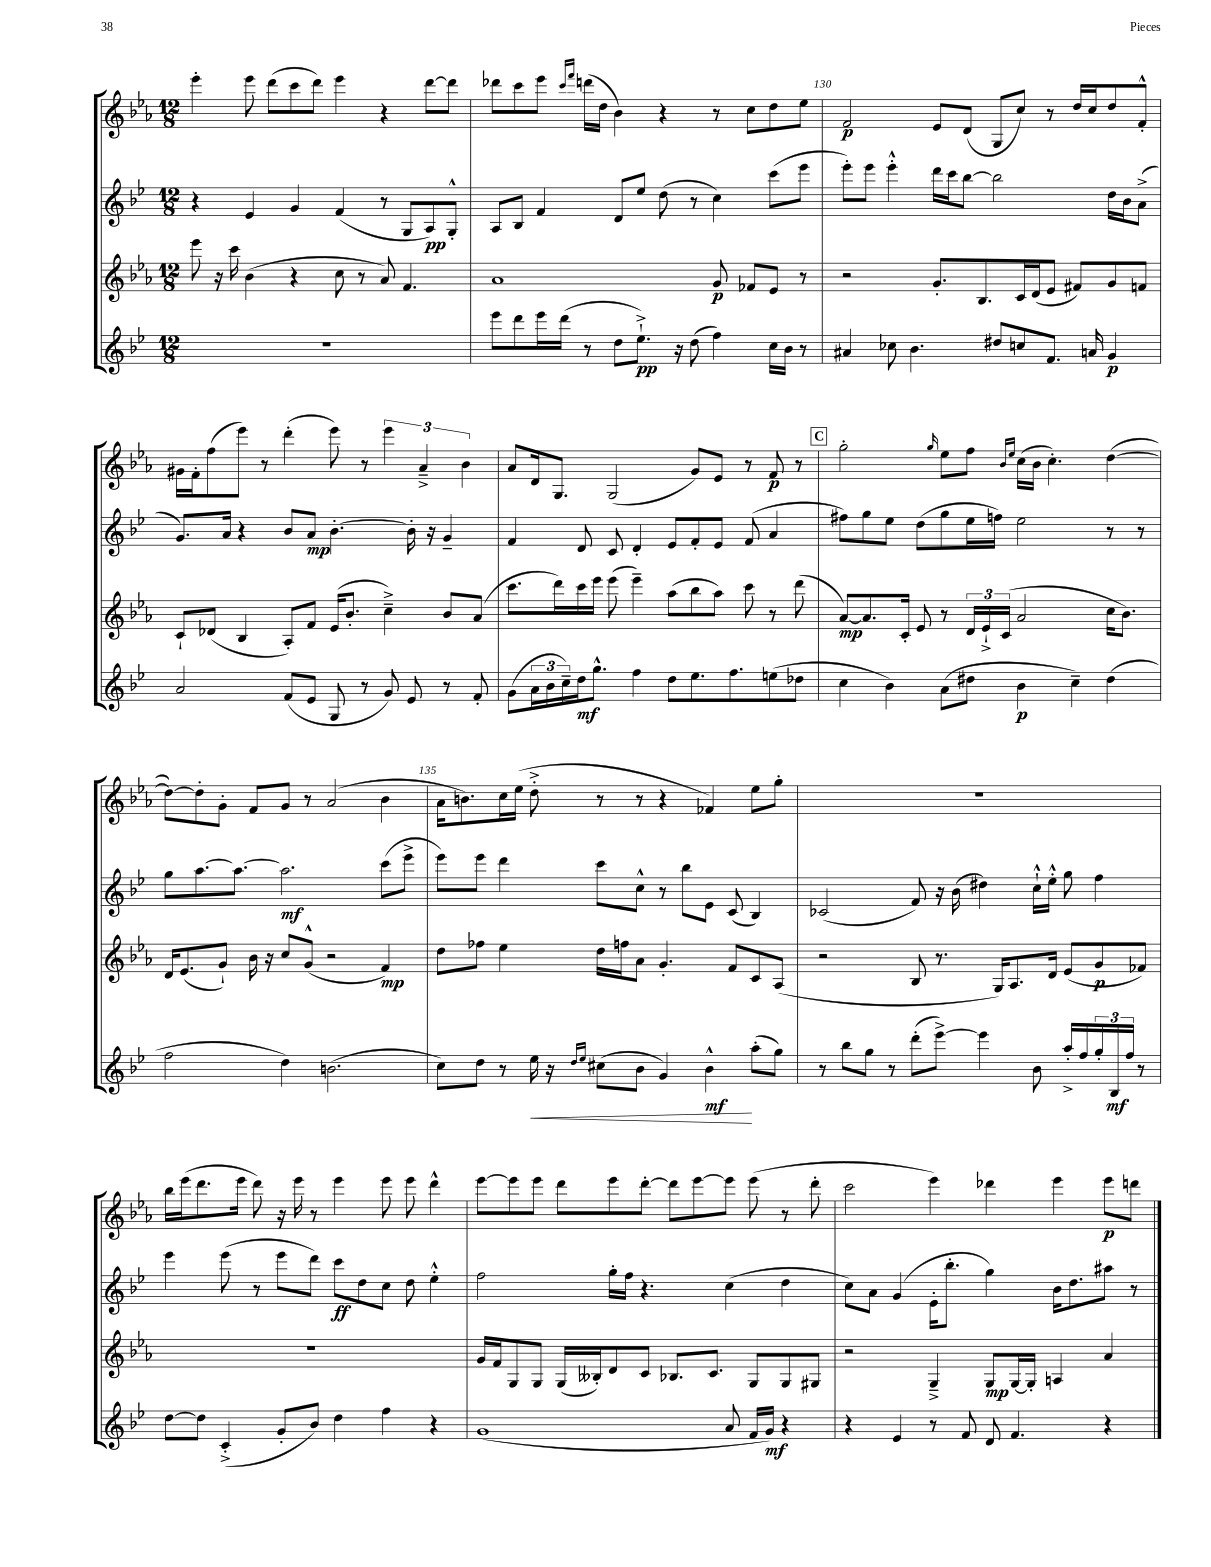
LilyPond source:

<<
\new StaffGroup <<
\new Staff = "s0" {
    \clef treble \key ees \major \numericTimeSignature \time 12/8
    ees'''4-. ees'''8 d'''8( c'''8 d'''8) ees'''4 r4 d'''8~ d'''8 |
    des'''8 c'''8 ees'''8 \grace { c'''16 f'''16 } d'''16( d''16 bes'4) r4 r8 c''8 d''8 ees''8 |
    f'2\p ees'8 d'8( g8 c''8) r8 d''16 c''16 d''8 f'8-.-^ |
    gis'16 f'16-. f''8( ees'''8) r8 d'''4-.( ees'''8) r8 \tuplet 3/2 { ees'''4 aes'4---> bes'4 } |
    aes'8 d'16 g8. g2( g'8) ees'8 r8 f'8\p r8 |
    \mark \markup { \box "C" } g''2-. \grace { g''16 } ees''8 f''8 \grace { bes'16 ees''16 } c''16( bes'16 c''4.-.) d''4~( |
    d''8~) d''8-. g'8-. f'8 g'8 r8 aes'2( bes'4 |
    aes'16 b'8.) c''16 ees''16( d''8-.-> r8 r8 r4 fes'4) ees''8 g''8-. |
    R1. |
    bes''16 ees'''16( d'''8. ees'''16 d'''8) r16 ees'''16 r8 ees'''4 ees'''8 ees'''8 d'''4-^ |
    ees'''8~ ees'''8 ees'''8 d'''8 ees'''8 d'''8~-. d'''8 ees'''8~ ees'''8 ees'''8( r8 d'''8-. |
    c'''2 ees'''4) des'''4 ees'''4 ees'''8\p d'''8 \bar "|." |
}
\new Staff = "s1" {
    \clef treble \key bes \major \numericTimeSignature \time 12/8
    r4 ees'4 g'4 f'4( r8 g8 a8\pp) g8-.-^ |
    a8 bes8 f'4 d'8 ees''8 d''8( r8 c''4) c'''8( ees'''8 |
    ees'''8-.) ees'''8 ees'''4-.-^ d'''16 c'''16 bes''8~ bes''2 d''16 bes'16 a'8->( |
    g'8.) a'16 r4 bes'8 a'8\mp bes'4.~-. bes'16-. r16 g'4-- |
    f'4 d'8 c'8 d'4-. ees'8 f'8-. ees'8 f'8( a'4 |
    \mark \markup { \box "C" } fis''8) g''8 ees''8 d''8( g''8 ees''16 f''16) ees''2 r8 r8 |
    g''8 a''8.~ a''8.~ a''2.\mf c'''8( ees'''8-> |
    ees'''8) ees'''8 d'''4 c'''8 c''8-^ r8 bes''8 ees'8 c'8( bes4) |
    ces'2( f'8) r16 bes'16( dis''4) c''16-!-^ ees''16-.-^ g''8 f''4 |
    ees'''4 ees'''8( r8 ees'''8 d'''8) c'''8\ff d''8 c''8 d''8 ees''4-.-^ |
    f''2 g''16-. f''16 r4. c''4( d''4 |
    c''8) a'8 g'4( ees'16-. bes''8.-. g''4) bes'16 d''8. ais''8 r8 \bar "|." |
}
\new Staff = "s2" {
    \clef treble \key ees \major \numericTimeSignature \time 12/8
    ees'''8 r16 c'''16 bes'4( r4 c''8 r8 aes'8) f'4. |
    aes'1 g'8\p fes'8 ees'8 r8 |
    r2 g'8.-. bes8. c'16 d'16( ees'8 fis'8) g'8 f'8 |
    c'8-! des'8( bes4 aes8-.) f'8 ees'16( bes'8.-. c''4--->) bes'8 aes'8( |
    c'''8. d'''16) c'''16 ees'''16 ees'''8( ees'''4--) aes''8( bes''8 aes''8) c'''8 r8 d'''8( |
    \mark \markup { \box "C" } aes'8~\mp) aes'8. c'16-. ees'8 r8 \tuplet 3/2 { d'16 ees'16-!-> c'16( } aes'2 c''16 bes'8.) |
    d'16 ees'8.( g'8-!) bes'16 r16 c''8 g'8-^( r2 f'4\mp) |
    d''8 fes''8 ees''4 d''16 f''16 aes'8 g'4.-. f'8 c'8 aes8( |
    r2 bes8 r8. g16) aes8. d'16 ees'8( g'8\p fes'8) |
    R1. |
    g'16 f'16 g8 g8 g16( beses16-.) d'8 c'8 bes8. c'8. g8 g8 gis8 |
    r2 g4---> g8\mp g16~ g16-. a4 aes'4 \bar "|." |
}
\new Staff = "s3" {
    \clef treble \key bes \major \numericTimeSignature \time 12/8
    R1. |
    ees'''8 d'''8 ees'''16 d'''16( r8 d''8 ees''8.-!->\pp) r16 d''8( f''4) c''16 bes'16 r8 |
    ais'4 ces''8 bes'4. dis''8 c''8 f'8. a'16 g'4\p |
    a'2 f'8( ees'8 g8 r8 g'8) ees'8 r8 f'8-. |
    g'8( \tuplet 3/2 { a'16 bes'16 c''16--) } d''16\mf g''8.-^ f''4 d''8 ees''8. f''8. e''8( des''8 |
    \mark \markup { \box "C" } c''4 bes'4) a'8( dis''8 bes'4\p c''4--) dis''4( |
    f''2 d''4) b'2.( |
    c''8) d''8 r8 ees''16\< r16 \grace { d''16 ees''16 } cis''8( bes'8 g'4) bes'4-^\mf\! a''8-.( g''8) |
    r8 bes''8 g''8 r8 d'''8-.( ees'''8~->) ees'''4 bes'8 a''16-.-> f''16 \tuplet 3/2 { g''16-. bes16\mf f''16 } r8 |
    d''8~ d''8 c'4-.->( g'8-. bes'8) d''4 f''4 r4 |
    g'1( a'8 f'16 g'16\mf) r4 |
    r4 ees'4 r8 f'8 d'8 f'4. r4 \bar "|." |
}
>>
>>
\layout { \context { \Score currentBarNumber = #128 \override BarNumber.break-visibility = ##(#f #t #t) barNumberVisibility = #(every-nth-bar-number-visible 5) } }
